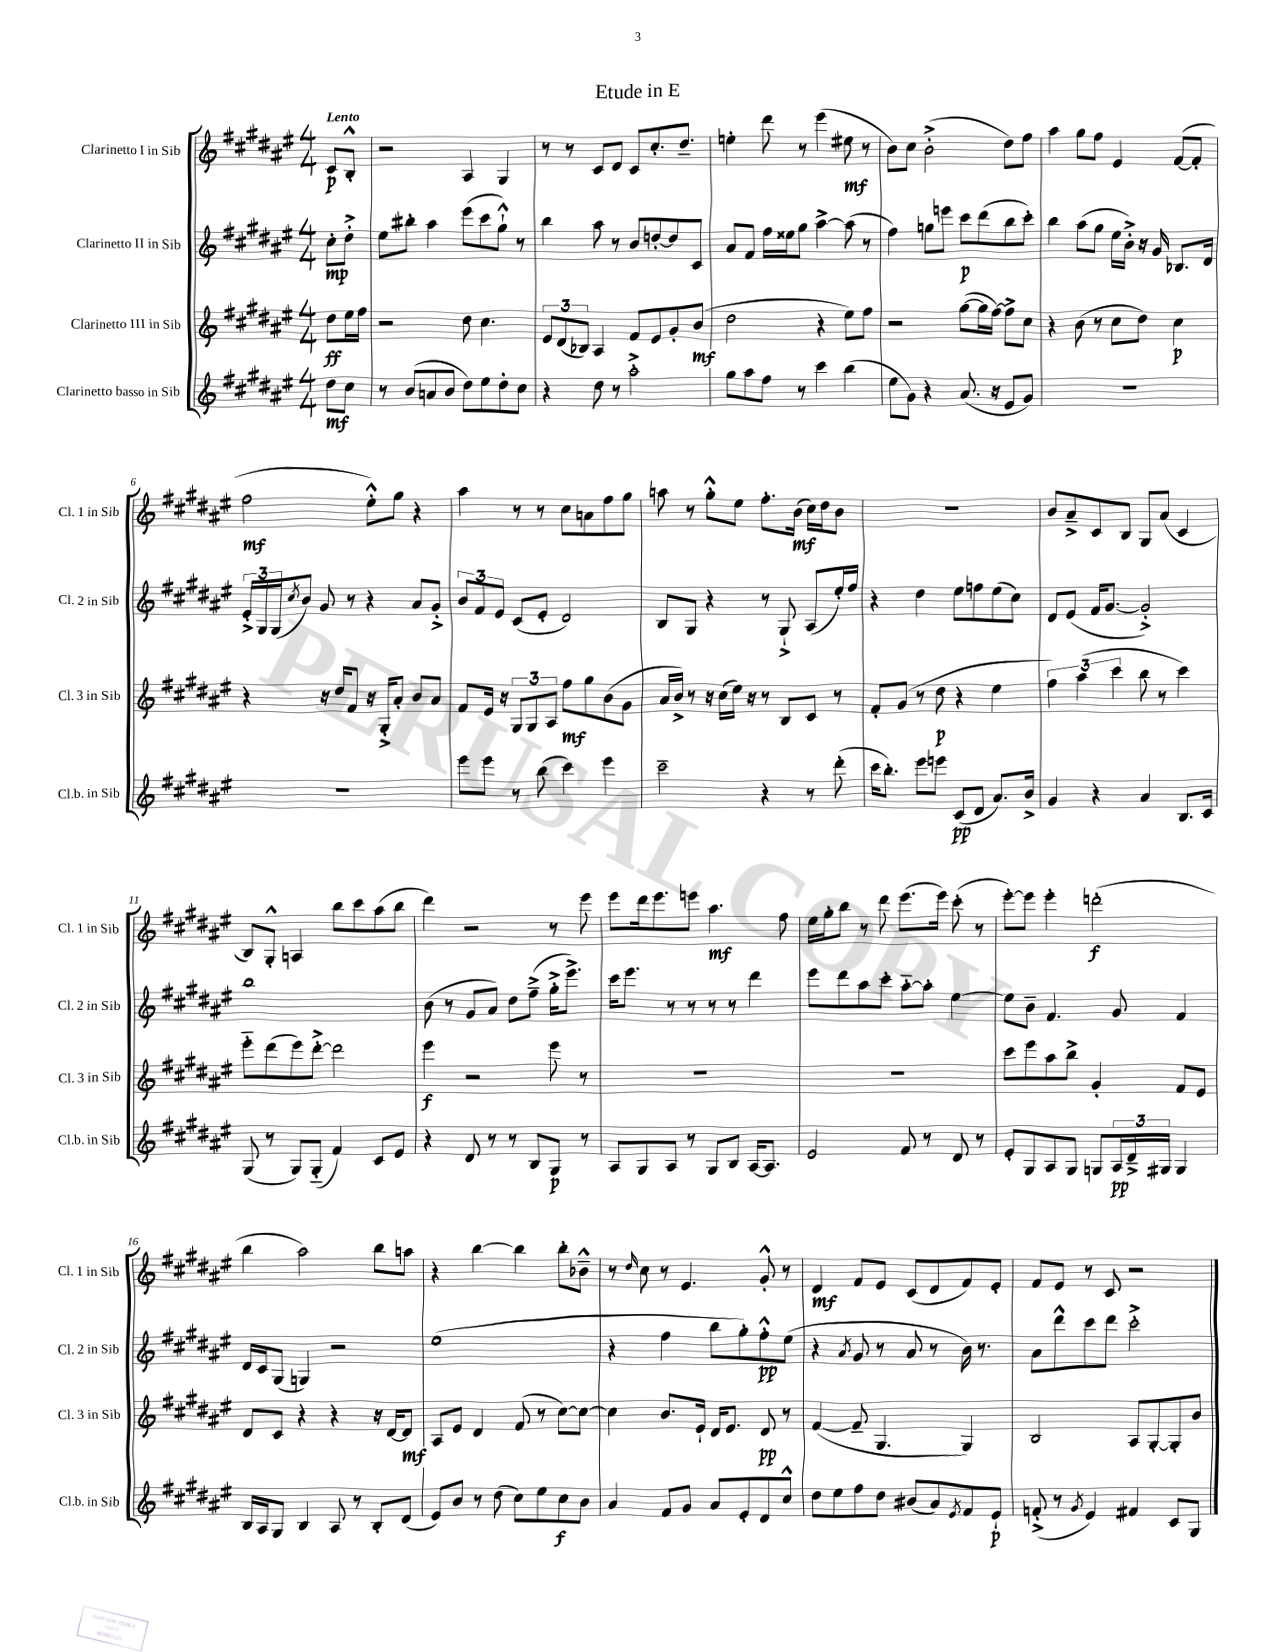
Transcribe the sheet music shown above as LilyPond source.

\header { title = "Etude in E" }
<<
\new StaffGroup <<
\new Staff = "s0" \with { instrumentName = "Clarinetto I in Sib" shortInstrumentName = "Cl. 1 in Sib" } {
    \clef treble \key fis \major \numericTimeSignature \time 4/4 \partial 4 \tempo "Lento"
    cis'8\p b8-.-^ |
    r2 ais4 gis4 |
    r8 r8 cis'8 dis'8 cis'8 cis''8.-. dis''8.-- |
    e''4-. dis'''8 r8 eis'''4( eis''8\mf r8 |
    b'8) cis''8 b'2-.->( dis''8) fis''8 |
    ais''4 gis''8 fis''8 eis'4 fis'8~( fis'8-. |
    fis''2\mf eis''8-.-^) gis''8 r4 |
    ais''4 r8 r8 cis''8 a'8 fis''8 gis''8 |
    a''8 r8 gis''8-.-^ eis''8 fis''8.-. b'16\mf( cis''16) dis''16 b'8 |
    R1 |
    b'8 ais'8---> cis'8 b8 gis8 ais'8( cis'4 |
    b8) gis8-.-^ a4 b''8 cis'''8 ais''8( b''8 |
    dis'''4) r2 r8 eis'''8 |
    eis'''8 dis'''16 eis'''8. e'''8 ais''4.\mf fis''8 |
    eis''16 gis''16-. b''8 r8 dis'''8 eis'''8.( eis'''16) cis'''8-.( r8 |
    eis'''8~-.) eis'''8 eis'''4-. d'''2-.\f( |
    b''4 ais''2) b''8 a''8 |
    r4 b''4~ b''4 b''8-. bes'8---^ |
    r8 \grace { dis''16 } cis''8 r8 eis'4. gis'8-.-^ r8 |
    dis'4\mf fis'8 eis'8 cis'8( dis'8 fis'8) eis'8-. |
    fis'8 eis'8 r8 cis'8 r2 \bar "|." |
}
\new Staff = "s1" \with { instrumentName = "Clarinetto II in Sib" shortInstrumentName = "Cl. 2 in Sib" } {
    \clef treble \key fis \major \numericTimeSignature \time 4/4 \partial 4
    cis''8-.\mp dis''8-.-> |
    eis''8 bis''8-. ais''4 eis'''8( cis'''8 gis''8-!-^) r8 |
    b''4 ais''8 r8 b'8 d''8~-. d''8 cis'8 |
    ais'8 fis'8 fis''16 eisis''16 gis''8 ais''4~-> ais''8( r8 |
    fis''4) g''8 e'''8 cis'''8\p dis'''8( b''8 cis'''8-.) |
    b''4 ais''8( gis''8 eis''16 b'16-.->) r16 gis'16 bes8. dis'16 |
    \tuplet 3/2 { eis'16-.-> gis16 gis16( } \acciaccatura { cis''8 } b'8) gis'8 r8 r4 ais'8 gis'8-.-> |
    \tuplet 3/2 { b'8 fis'8 eis'8 } cis'8( eis'8-. dis'2) |
    b8 gis8 r4 r8 gis8-!-> ais8( eis''16-.) fis''16 |
    r4 dis''4 eis''8 f''8 eis''8( cis''8) |
    dis'8 eis'8( fis'16 gis'8.~ gis'2-.->) |
    b''1 |
    b'8( r8 gis'8 ais'8) dis''8 fis''8--->( gis''16-.-> eis'''8.->) |
    cis'''16 eis'''8. r8 r8 r8 r8 dis'''4 |
    eis'''8 dis'''8 ais''8 cis'''8-. ais''8~-_ ais''8-. eis''4~ |
    eis''8 b'8-- fis'4. gis'8 fis'4 |
    dis'16 cis'16 gis8( g4) r2 |
    eis''1( |
    r4 fis''4 b''8 gis''8-.) fis''8-.-^\pp eis''8( |
    r4 \acciaccatura { ais'8 } gis'8 r8 ais'8 r8 b'16) r8. |
    ais'8 dis'''8-^ cis'''8 dis'''8 cis'''2-.-> \bar "|." |
}
\new Staff = "s2" \with { instrumentName = "Clarinetto III in Sib" shortInstrumentName = "Cl. 3 in Sib" } {
    \clef treble \key fis \major \numericTimeSignature \time 4/4 \partial 4
    dis''8\ff eis''16 fis''16 |
    r2 dis''8 cis''4. |
    \tuplet 3/2 { eis'8 dis'8( bes8) } ais4 fis'8 eis'8 gis'8-. b'8\mf( |
    dis''2 r4 eis''8) fis''8 |
    r2 gis''8~( gis''16 fis''16~) fis''8-> cis''8 |
    r4 b'8( r8 cis''8 dis''8) cis''4\p |
    r4 r16 dis''16 fis'8 r16 gis16-.-> ais'8-. b'8 ais'8 |
    fis'8 eis'16 r16 \tuplet 3/2 { gis8 gis8 ais8 } fis''8\mf gis''8 b'8( gis'8 |
    ais'16 b'16->) r8 r16 cis''16( eis''16) r16 r8 b8 cis'8 r8 |
    fis'8-. gis'8( r8 dis''8\p r4 eis''4 |
    \tuplet 3/2 { fis''4) ais''4( cis'''4 } b''8 r8 cis'''4) |
    eis'''8-_ dis'''8( eis'''8) dis'''8~-.-> dis'''2 |
    eis'''4\f r2 eis'''8 r8 |
    r1 |
    R1 |
    cis'''8 eis'''8 ais''8 b''8-> gis'4-. fis'8 eis'8 |
    dis'8 cis'8 r4 r4 r16 dis'16~ dis'8\mf |
    ais8 eis'8 dis'4 fis'8( r8 cis''8~) cis''8~ |
    cis''4 b'8. eis'16-! dis'16 eis'8. dis'8\pp r8 |
    fis'4~( fis'8-- gis4. gis4) |
    b2 ais8 gis8~-. gis8-. b'8 \bar "|." |
}
\new Staff = "s3" \with { instrumentName = "Clarinetto basso in Sib" shortInstrumentName = "Cl.b. in Sib" } {
    \clef treble \key fis \major \numericTimeSignature \time 4/4 \partial 4
    dis''8\mf cis''8 |
    r8 b'8( a'8 b'8 dis''8) eis''8 dis''8-. cis''8 |
    r4 dis''8 r8 ais''2-.-> |
    gis''8 ais''8 fis''8 r8 cis'''4 b''4( |
    eis''8 gis'8) r4 ais'8.( r16 eis'8 gis'8) |
    R1 |
    R1 |
    eis'''8 eis'''8 r8 b''8( cis'''4) eis'''4 |
    cis'''2-- r4 r8 dis'''8-.( |
    cis'''16 b''8.-.) eis'''8 e'''8 cis'8\pp( dis'8 ais'8.) b'16-> |
    gis'4 r4 ais'4 b8. cis'16 |
    gis8( r8 gis8) gis8-_( fis'4) cis'8 eis'8 |
    r4 dis'8 r8 r8 b8 gis8\p r8 |
    ais8 gis8 ais8 r8 gis8 b8 ais16~ ais8. |
    eis'2 fis'8 r8 dis'8 r8 |
    eis'8-. gis8 ais8 gis8 g8 \tuplet 3/2 { ais16\pp dis'16---> gis16 } gis4 |
    b16 ais16 gis8 b4 ais8 r8 b8-. dis'8( |
    eis'8) b'8 r8 dis''8( cis''8) eis''8 cis''8\f b'8 |
    ais'4 fis'8 gis'8 ais'8 eis'8-. dis'8 cis''8-^ |
    dis''8 eis''8 fis''8 dis''8 bis'8( ais'8) \acciaccatura { eis'8 } fis'8 eis'8-!\p |
    f'8-.->( r8 \acciaccatura { gis'8 } eis'4) fis'4 cis'8 gis8 \bar "|." |
}
>>
>>
